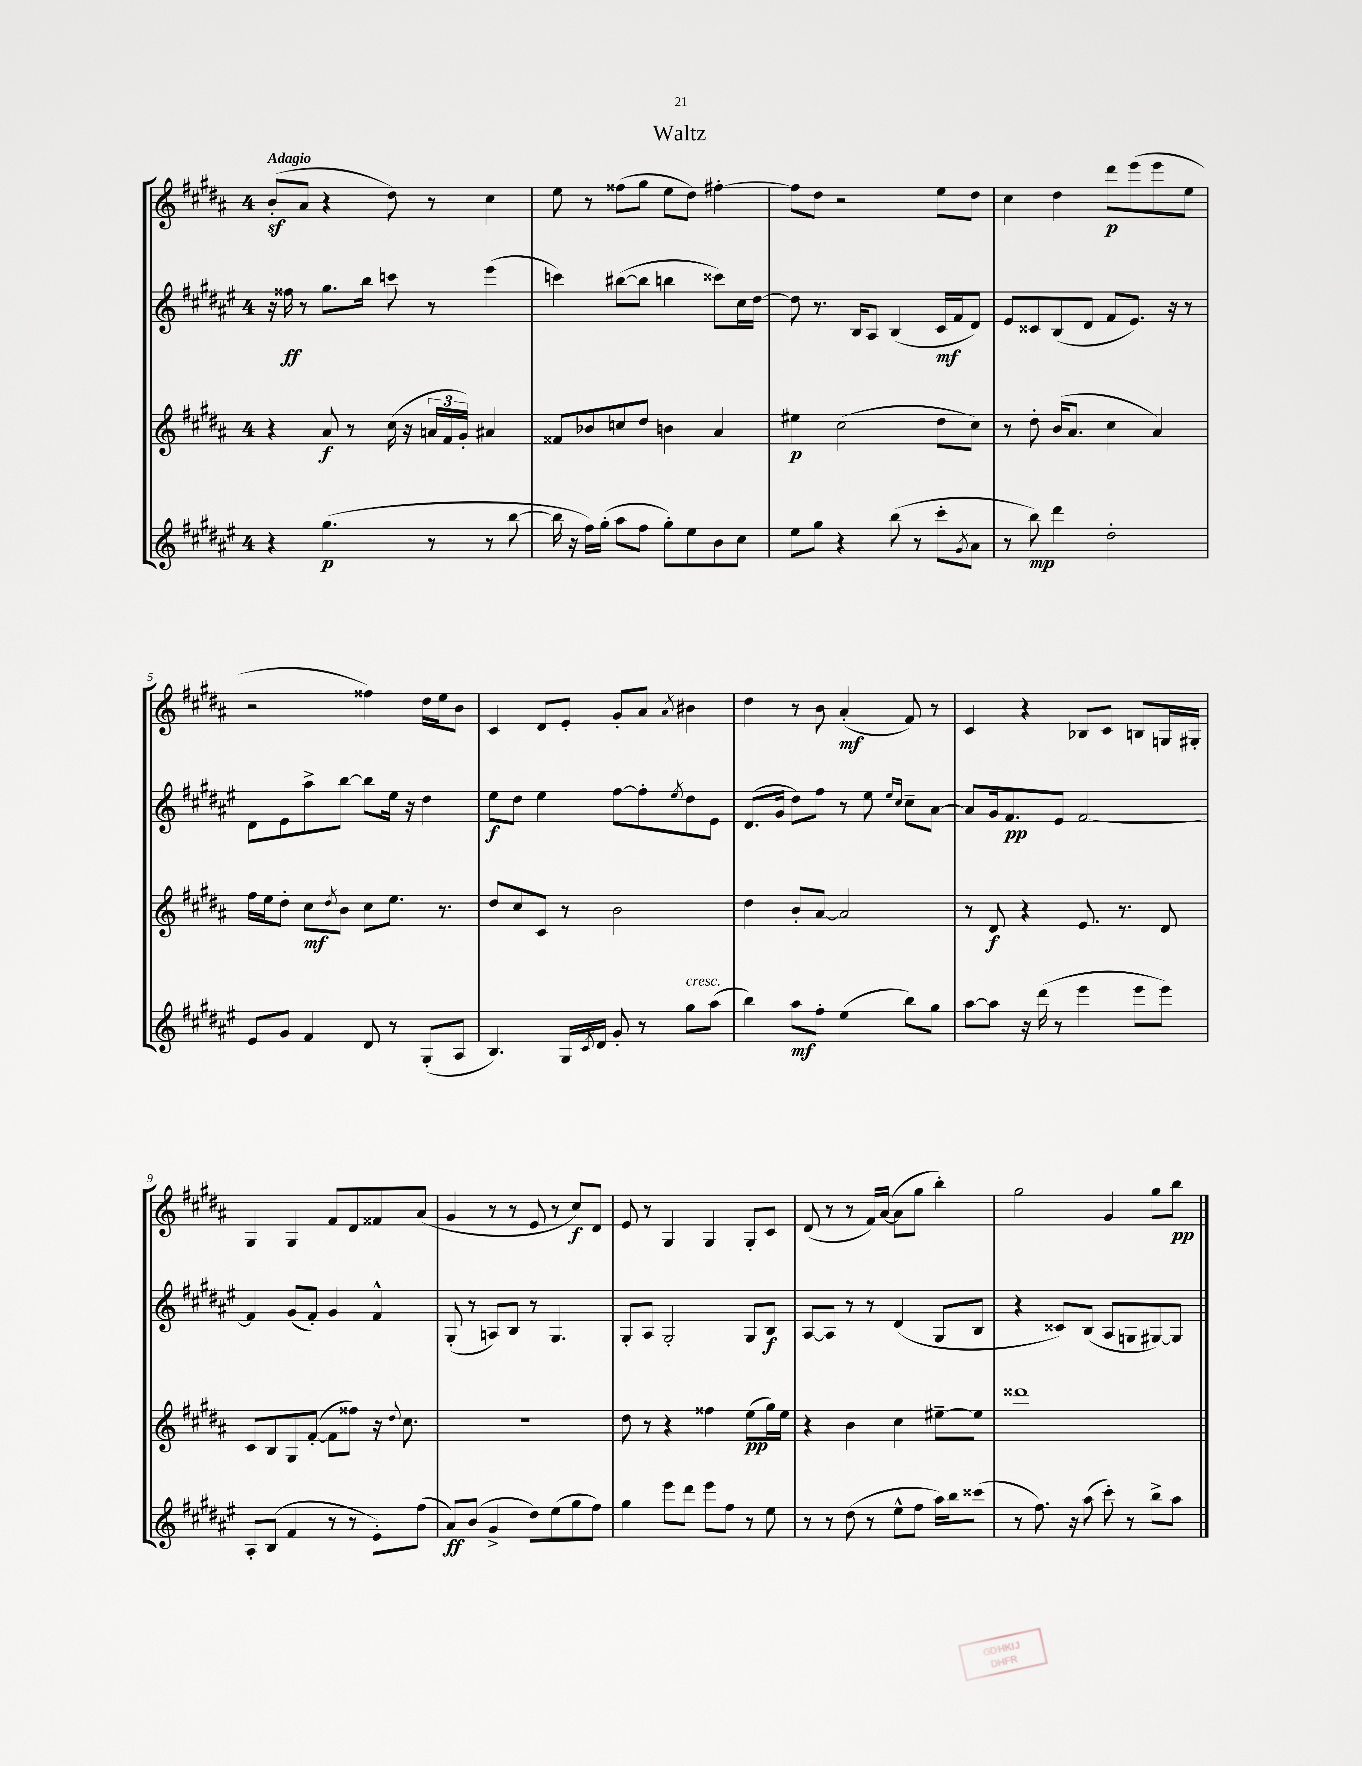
\header { title = "Waltz" }
<<
\new StaffGroup <<
\new Staff = "s0" {
    \clef treble \key b \major \once \override Staff.TimeSignature.style = #'single-digit \time 4/4 \tempo "Adagio"
    b'8-.\sf( ais'8 r4 dis''8) r8 cis''4 |
    e''8 r8 fisis''8( gis''8 e''8 dis''8) fis''4~-. |
    fis''8 dis''8 r2 e''8 dis''8 |
    cis''4 dis''4 dis'''8\p e'''8( e'''8 e''8 |
    r2 fisis''4) dis''16 e''16 b'8 |
    cis'4 dis'8 e'8-. gis'8-. ais'8 \acciaccatura { ais'8 } bis'4 |
    dis''4 r8 b'8 ais'4-.\mf( fis'8) r8 |
    cis'4 r4 bes8 cis'8 b8 g16 gis16-. |
    gis4 gis4 fis'8 dis'8 fisis'8 ais'8( |
    gis'4 r8 r8 e'8 r8 cis''8\f) dis'8 |
    e'8 r8 gis4 gis4 gis8-. cis'8 |
    dis'8( r8 r8 fis'16) ais'16~( ais'8 gis''8 b''4-.) |
    gis''2 gis'4 gis''8 b''8\pp \bar "|." |
}
\new Staff = "s1" {
    \clef treble \key fis \major \once \override Staff.TimeSignature.style = #'single-digit \time 4/4
    r16 fisis''16\ff r8 gis''8. b''16 c'''8 r8 eis'''4( |
    c'''4) bis''8~( bis''8 b''4 cisis'''8) cis''16 dis''16~ |
    dis''8 r8. b16 ais8 b4( cis'16\mf fis'16 dis'8) |
    eis'8 cisis'8 b8( dis'8 fis'8 eis'8.) r16 r8 |
    dis'8 eis'8 ais''8-> b''8~ b''8 eis''16 r16 dis''4 |
    eis''8\f dis''8 eis''4 fis''8~ fis''8-. \acciaccatura { eis''8 } dis''8 eis'8 |
    dis'8.( gis'16 dis''8) fis''8 r8 eis''8 \grace { eis''16 cis''16 } cis''8-- ais'8~ |
    ais'8 gis'16 fis'8.\pp eis'8 fis'2~ |
    fis'4 gis'8( fis'8-.) gis'4 fis'4-^ |
    gis8-.( r8 a8) b8 r8 gis4. |
    gis8-. ais8 gis2-. gis8 b8\f |
    ais8~ ais8 r8 r8 dis'4( gis8 b8 |
    r4 cisis'8) b8( ais8 g8 gis8~) gis8 \bar "|." |
}
\new Staff = "s2" {
    \clef treble \key b \major \once \override Staff.TimeSignature.style = #'single-digit \time 4/4
    r4 ais'8\f r8 cis''16( r16 \tuplet 3/2 { a'16 fis'16 gis'16-.) } ais'4 |
    fisis'8 bes'8 c''8 dis''8 b'4 ais'4 |
    eis''4\p cis''2( dis''8 cis''8) |
    r8 dis''8-. b'16( ais'8. cis''4 ais'4) |
    fis''16 e''16 dis''8-. cis''8\mf \acciaccatura { dis''8 } b'8 cis''8 e''8. r8. |
    dis''8 cis''8 cis'8 r8 b'2 |
    dis''4 b'8-. ais'8~ ais'2 |
    r8 dis'8\f r4 e'8. r8. dis'8 |
    cis'8 b8 gis8 fis'8~-.( fis'8 fisis''8) r16 \appoggiatura { dis''8 } cis''8. |
    R1 |
    dis''8 r8 r4 fisis''4 e''8\pp( gis''16) e''16 |
    r4 b'4 cis''4 eis''8~-- eis''8 |
    disis'''1 \bar "|." |
}
\new Staff = "s3" {
    \clef treble \key fis \major \once \override Staff.TimeSignature.style = #'single-digit \time 4/4
    r4 gis''4.\p( r8 r8 b''8~ |
    b''16 r16 fis''16) gis''16-.( ais''8 fis''8 gis''8-.) eis''8 b'8 cis''8 |
    eis''8 gis''8 r4 b''8( r8 cis'''8-. \acciaccatura { gis'8 } ais'8 |
    r8 b''8\mp) dis'''4 dis''2-. |
    eis'8 gis'8 fis'4 dis'8 r8 gis8-.( ais8 |
    b4.) gis16 \acciaccatura { cis'8 } dis'16 gis'8-. r8 gis''8^\markup { \italic "cresc." } ais''8( |
    b''4) ais''8\mf fis''8-. eis''4( b''8) gis''8 |
    ais''8~ ais''8 r16 dis'''16( r8 eis'''4 eis'''8 eis'''8) |
    ais8-. b8( fis'4 r8 r8 eis'8-.) fis''8( |
    ais'8\ff) b'8( gis'4-> dis''8) eis''8( gis''8 fis''8) |
    gis''4 eis'''8 dis'''8 eis'''8 fis''8 r8 eis''8 |
    r8 r8 dis''8( r8 eis''8-^ fis''8 ais''16) b''16 cisis'''8( |
    r8 fis''8.) r16 ais''8( cis'''8-.) r8 b''8-> ais''8 \bar "|." |
}
>>
>>
